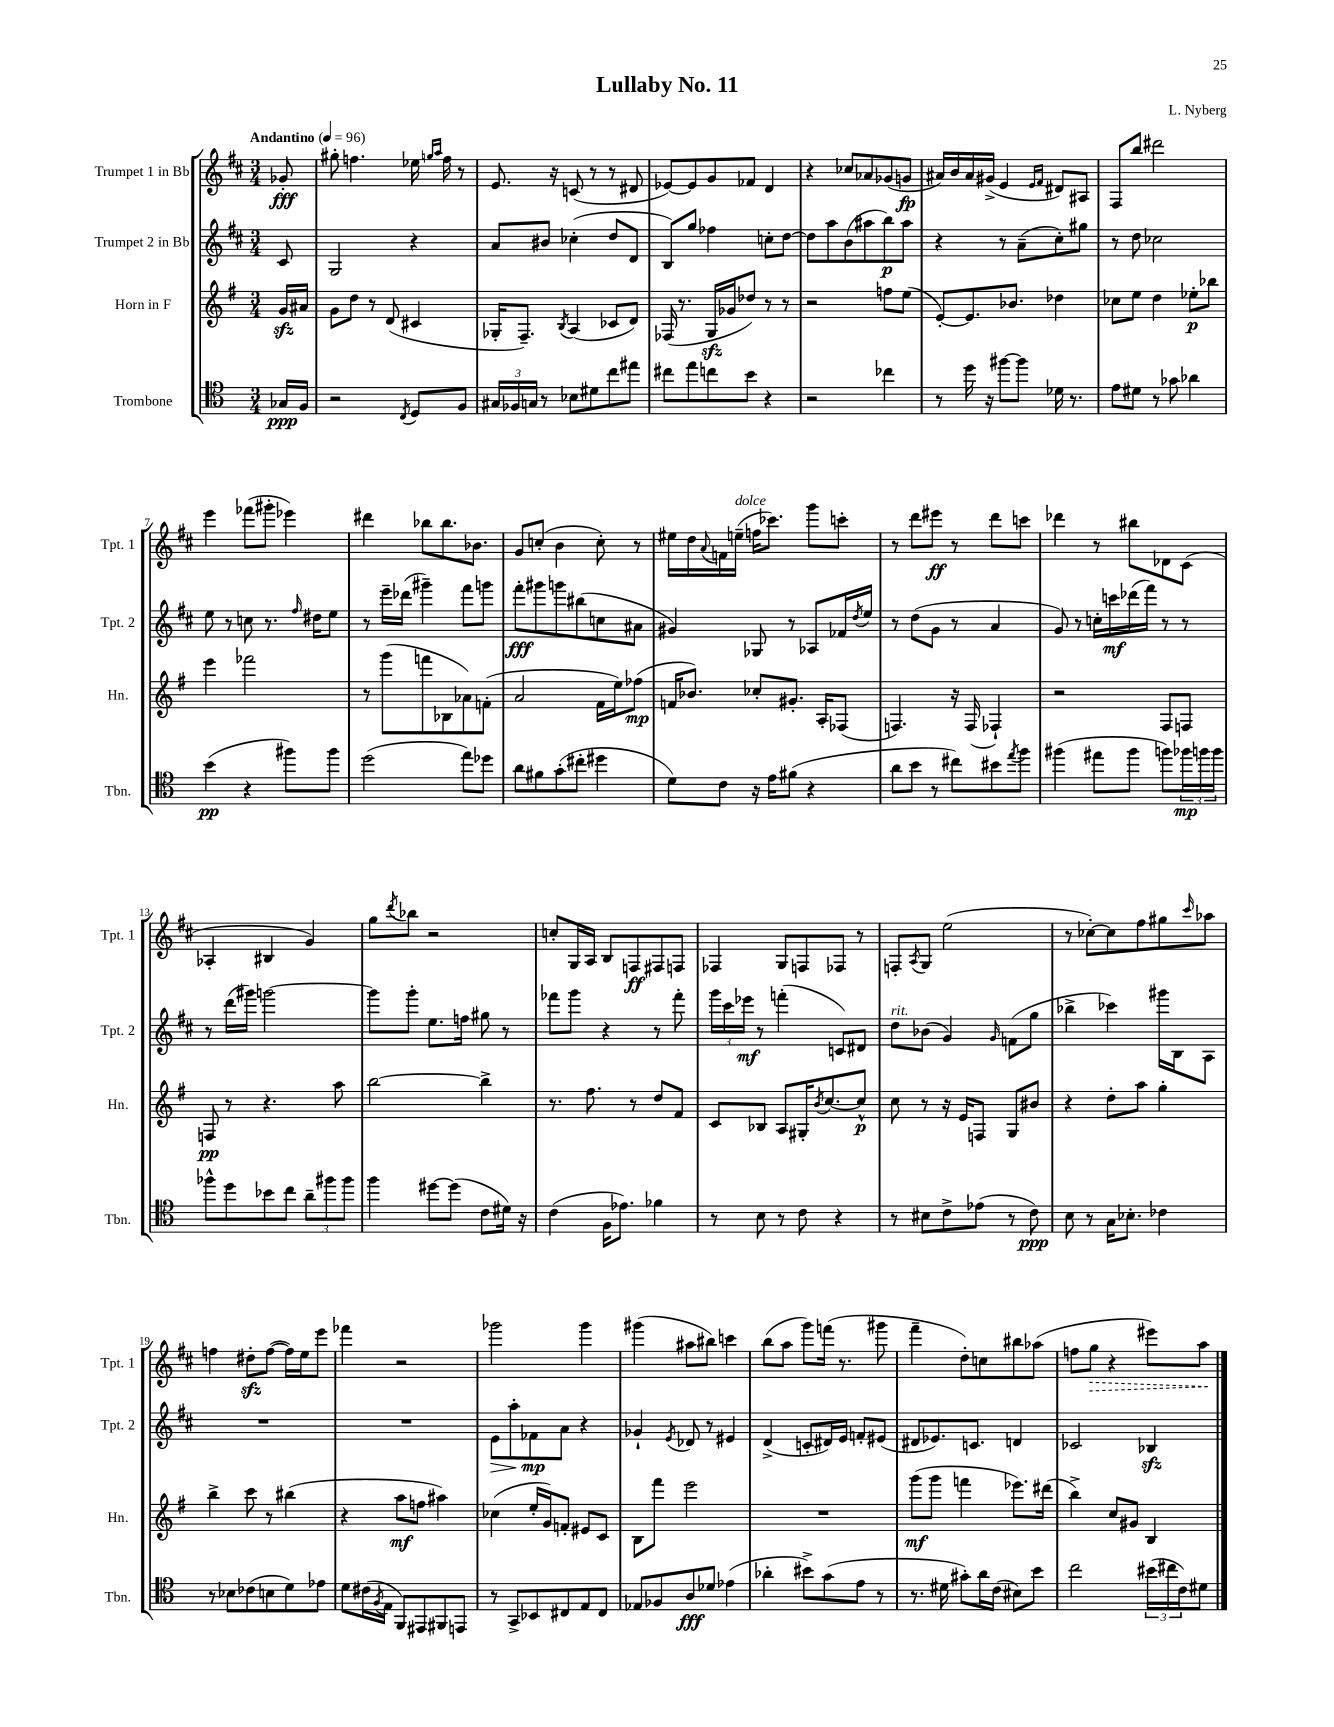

**kern	**kern	**kern	**kern
*staff4	*staff3	*staff2	*staff1
*clefC4	*clefG2	*clefG2	*clefG2
*k[]	*k[f#]	*k[f#c#]	*k[f#c#]
*M3/4	*M3/4	*M3/4	*M3/4
*MM96	*MM96	*MM96	*MM96
16G-/LL	16g/LL	8c#/	8g-'/
16F/JJ	16a#/JJ	.	.
=	=	=	=
2r	8g\L	2G/	8gg#'\
.	8dd\J	.	4.ff\
.	8r	.	.
.	(8d/	.	.
8qC/	.	.	.
8D/L	4c#/	4r	16ee-\
.	.	.	16qqgg/LL
.	.	.	16qqaa/JJ
.	.	.	16ff\
8F/J	.	.	8r
=	=	=	=
24G#/LL	16G-'/LK	8a/L	8.e/
24F-/	.	.	.
.	8.F#~/J)	.	.
24G/JJ	.	.	.
8r	.	8b#/J	.
.	.	.	16r
.	8qB/	.	.
8B-\L	(4A/	(4cc-'\	(8c/
8d#\	.	.	8r
8cc\	8c-/L	8dd/L	8r
8ee#\J	8d/J)	8d/J	8d#/
=	=	=	=
8cc#\L	(16F-/	8B/L)	[8e-/L)
.	8.r	.	.
8ee\	.	8gg/J	8e-/]
8cc\	16G/LL	4ff-\	8g/
.	16g-/J	.	.
8b\J	8dd-/J)	.	8f-/J
4r	8r	8cc'\L	4d/
.	8r	[8dd\J	.
=	=	=	=
2r	2r	8dd\]L	4r
.	.	8aa\	.
.	.	(8b\	8cc-/L
.	.	8aa#\	8a-/
4cc-\	8ff\L	8bb\)	(8g-/
.	(8ee\J	8aa#\J	8g/J
=	=	=	=
8r	[8e'/L)	4r	16a#/LL)
.	.	.	16b/
16dd\	8.e/]	.	16a#/
16r	.	.	(16g#^/JJ
[8ff#\L	.	8r	4e/
.	8.b-/J	.	.
8ff#\]J	.	(8a~\L	.
.	.	.	16qqe/LL
.	.	.	16qqf#/JJ
16d-\	4dd-\	8cc#'\)	8d#/L)
8.r	.	.	.
.	.	8gg#\J	8A#/J
=	=	=	=
8e\L	8cc-\L	8r	8F#/L
8d#\J	8ee\J	8dd\	8bb/J
8r	4dd\	2cc-\	2ddd#\
8g-\	.	.	.
4a-\	8ee-'\L	.	.
.	8bb-\J	.	.
=	=	=	=
(4b\	4eee\	8ee\	4eee\
.	.	8r	.
4r	2fff-\	8cc\	(8fff-\L
.	.	8.r	8ggg#'\J
8ff#\L)	.	.	4eee-\)
.	.	16qqff#/	.
.	.	16dd#\LK	.
8ff#\J	.	8ee\J	.
=	=	=	=
(2dd\	8r	8r	4ddd#\
.	(8ggg\L	16eee~\LL	.
.	.	(16ddd-\JJ	.
.	8fff\	4ggg#~\)	8bb-\L
.	8B-\	.	8.bb-\
8ee\L)	8a-\)	8fff#\L	.
.	.	.	8.b-\J
8dd-\J	(8f'\J	8ggg\J	.
=	=	=	=
8a\L	2a/	8fff#'\L	8g/L
8f#\	.	8ggg#\	(8cc'/J
(8g'\	.	8ggg\	4b\
8cc#'\J	.	(8bb#\	.
4dd#\	16f#\LL	8cc\	8cc'\)
.	16ee\J)	.	.
.	(8ff-\J	8a#\J	8r
=	=	=	=
8d\L)	16f/LK	4g#/)	16ee#\LL
.	8.b-/J)	.	16dd\
.	.	.	8qqa/
8c\J	.	.	16f\
.	.	.	(16ee~\JJ
16r	8cc-'/L	8G-/	16ff\LK
16e\LK	.	.	8.ccc-\J)
(8f#\J	8.g#'/J	8r	.
4r	.	8A-/L	8ggg\L
.	16A'/LK	.	.
.	(8F-/J	16f-/L	8ccc'\J
.	.	8qdd/	.
.	.	16ee/JJ	.
=	=	=	=
8a\L	4.F/)	8r	8r
8b\J	.	(8dd\L	8ddd\L
8r	.	8g\J	8eee#\J
8cc#\L)	16r	8r	8r
.	(16F/	.	.
8b#\	4F-`/)	4a/	8ddd\L
8qee/	.	.	.
8ff\J	.	.	8ccc\J
=	=	=	=
(4ff#\	2r	8g/)	4ddd-\
.	.	8r	.
8ee#\L	.	16cc'\LL	8r
.	.	16ccc\	.
8ff#\J	.	(16ddd-\	8bb#\L
.	.	16fff#\JJ)	.
8ff\L)	8F#/L	8r	8d-\
24ff-\L	8F/J	8r	(8c#\J
24ff\	.	.	.
24ff\JJ	.	.	.
=	=	=	=
8ff-^^\L	8F/	8r	4A-'/
8dd\	8r	(16ddd\LL	.
.	.	16ggg#\JJ)	.
8b-\	4.r	[2ggg\	4B#/
8cc\J	.	.	.
12a~\L	.	.	4g/)
12ff#\	.	.	.
.	8aa\	.	.
12ff#\J	.	.	.
=	=	=	=
4ff\	[2bb\	8ggg\]L	8gg\L
.	.	.	8qddd/
.	.	8ggg'\J	8bb-\J
[8dd#\L	.	8.ee\L	2r
(8dd#\]J	.	.	.
.	.	16ff\Jk	.
8c\L	4bb^\]	8gg#\	.
16d#\Jk)	.	8r	.
16r	.	.	.
=	=	=	=
(4c\	8.r	8fff-\L	8cc'/L
.	.	8ggg\J	16G/L
.	8.ff#\	.	16A/JJ
16F\LK	.	4r	8B/L
8.e-\J)	.	.	.
.	8r	.	8F/
4f-\	8dd/L	8r	8F#/
.	8f#/J	8fff-'\	8F/J
=	=	=	=
8r	8c/L	24ggg\LL	4F-/
.	.	24ccc#\	.
.	.	24eee-\JJ	.
8B\	8B-/J	8r	.
8r	8A/L	(4fff'\	8G/L
8c\	16G#'/K	.	8F/
.	8qb/	.	.
.	[8.cc/	.	.
4r	.	8c/L)	8F-/J
.	8cc^^/]J	8d#/J	8r
=	=	=	=
8r	8cc\	8dd\L	8F'/L
.	.	.	8qA/
8B#\L	8r	(8b-\J	8G/J
8c^\	16r	4g/)	(2ee\
.	16e/LK	.	.
(8e-\J	8F/J	.	.
.	.	16qqg/	.
8r	8G/L	(8f\L	.
8c\)	8b#/J	8gg\J	.
=	=	=	=
8B\	4r	4bb-^\	8r
8r	.	.	[8cc-'\L)
16G\LK	8dd'\L	4ccc-\)	8cc-\]
8.B-'\J	.	.	.
.	8aa\J	.	8ff#\
4c-\	4gg'\	16ggg#\LL	8gg#\
.	.	16B\J	.
.	.	.	16qqccc#/
.	.	8A\J	8aa-\J
=	=	=	=
8r	4bb^\	2.r	4ff\
8B-\L	.	.	.
(8c-\	8ccc\	.	8dd#'\L
8B\	8r	.	([8ff\J
8d\)	(4bb#\	.	16ff\]LL)
.	.	.	16ee\J
8e-\J	.	.	8eee\J
=	=	=	=
8d\L	4r	2.r	4fff-\
(16c#\L	.	.	.
8qF/	.	.	.
16E\JJ	.	.	.
8FF/L)	8aa\L	.	2r
8EE#/	8ff\J	.	.
8FF#/	4aa#\)	.	.
8EE/J	.	.	.
=	=	=	=
8r	(4cc-\	8e\L	2ggg-\
8GG^/L	.	8aa'\	.
8BB-/	16ee'/LL	8f-\	.
.	16g/J)	.	.
8C#/	8f'/J	8a\J	.
8E/	8e#/L	4r	4ggg-\
8C#/J	8c/J	.	.
=	=	=	=
8E-/L	8B\L	4g-`/	(4ggg#\
8F-/	8fff#\J	.	.
.	.	8qe/	.
8A/	2eee\	8d-/	8aa#\L
8d-/J	.	8r	8bb#\J)
(4e-\	.	4e#/	4ccc\
=	=	=	=
4a-'\	2.r	(4d^/	(8bb\L
.	.	.	8aa\J
8b#^\L)	.	8c'/L	8ggg\L)
(8g\	.	16d#/L)	(16fff\Jk
.	.	16e/JJ	8.r
8e\J	.	8f'/L	.
8r	.	(8e#/J	8ggg#\
=	=	=	=
8.r	(8ggg\L	8d#/L	4fff#~\
.	8ggg\J	8.e-/)	.
16d#\	.	.	.
8g#'\L)	4fff\	.	8dd'\L)
.	.	8.c/J	.
16a\L	.	.	8cc\
(16c\JJ	.	.	.
8B#\L)	8.eee-\L)	4d/	8bb#\
8b\J	.	.	(8aa-\J
.	(16ddd#\Jk	.	.
=	=	=	=
2cc\	4bb^\)	2c-/	8ff\L
.	.	.	8gg\J
.	8cc/L	.	4r
.	8g#/J	.	.
(24b#\LL	4B/	4B-/	8eee#\L)
24cc#\	.	.	.
24c\J)	.	.	.
8d#\J	.	.	8aa\J
==	==	==	==
*-	*-	*-	*-
